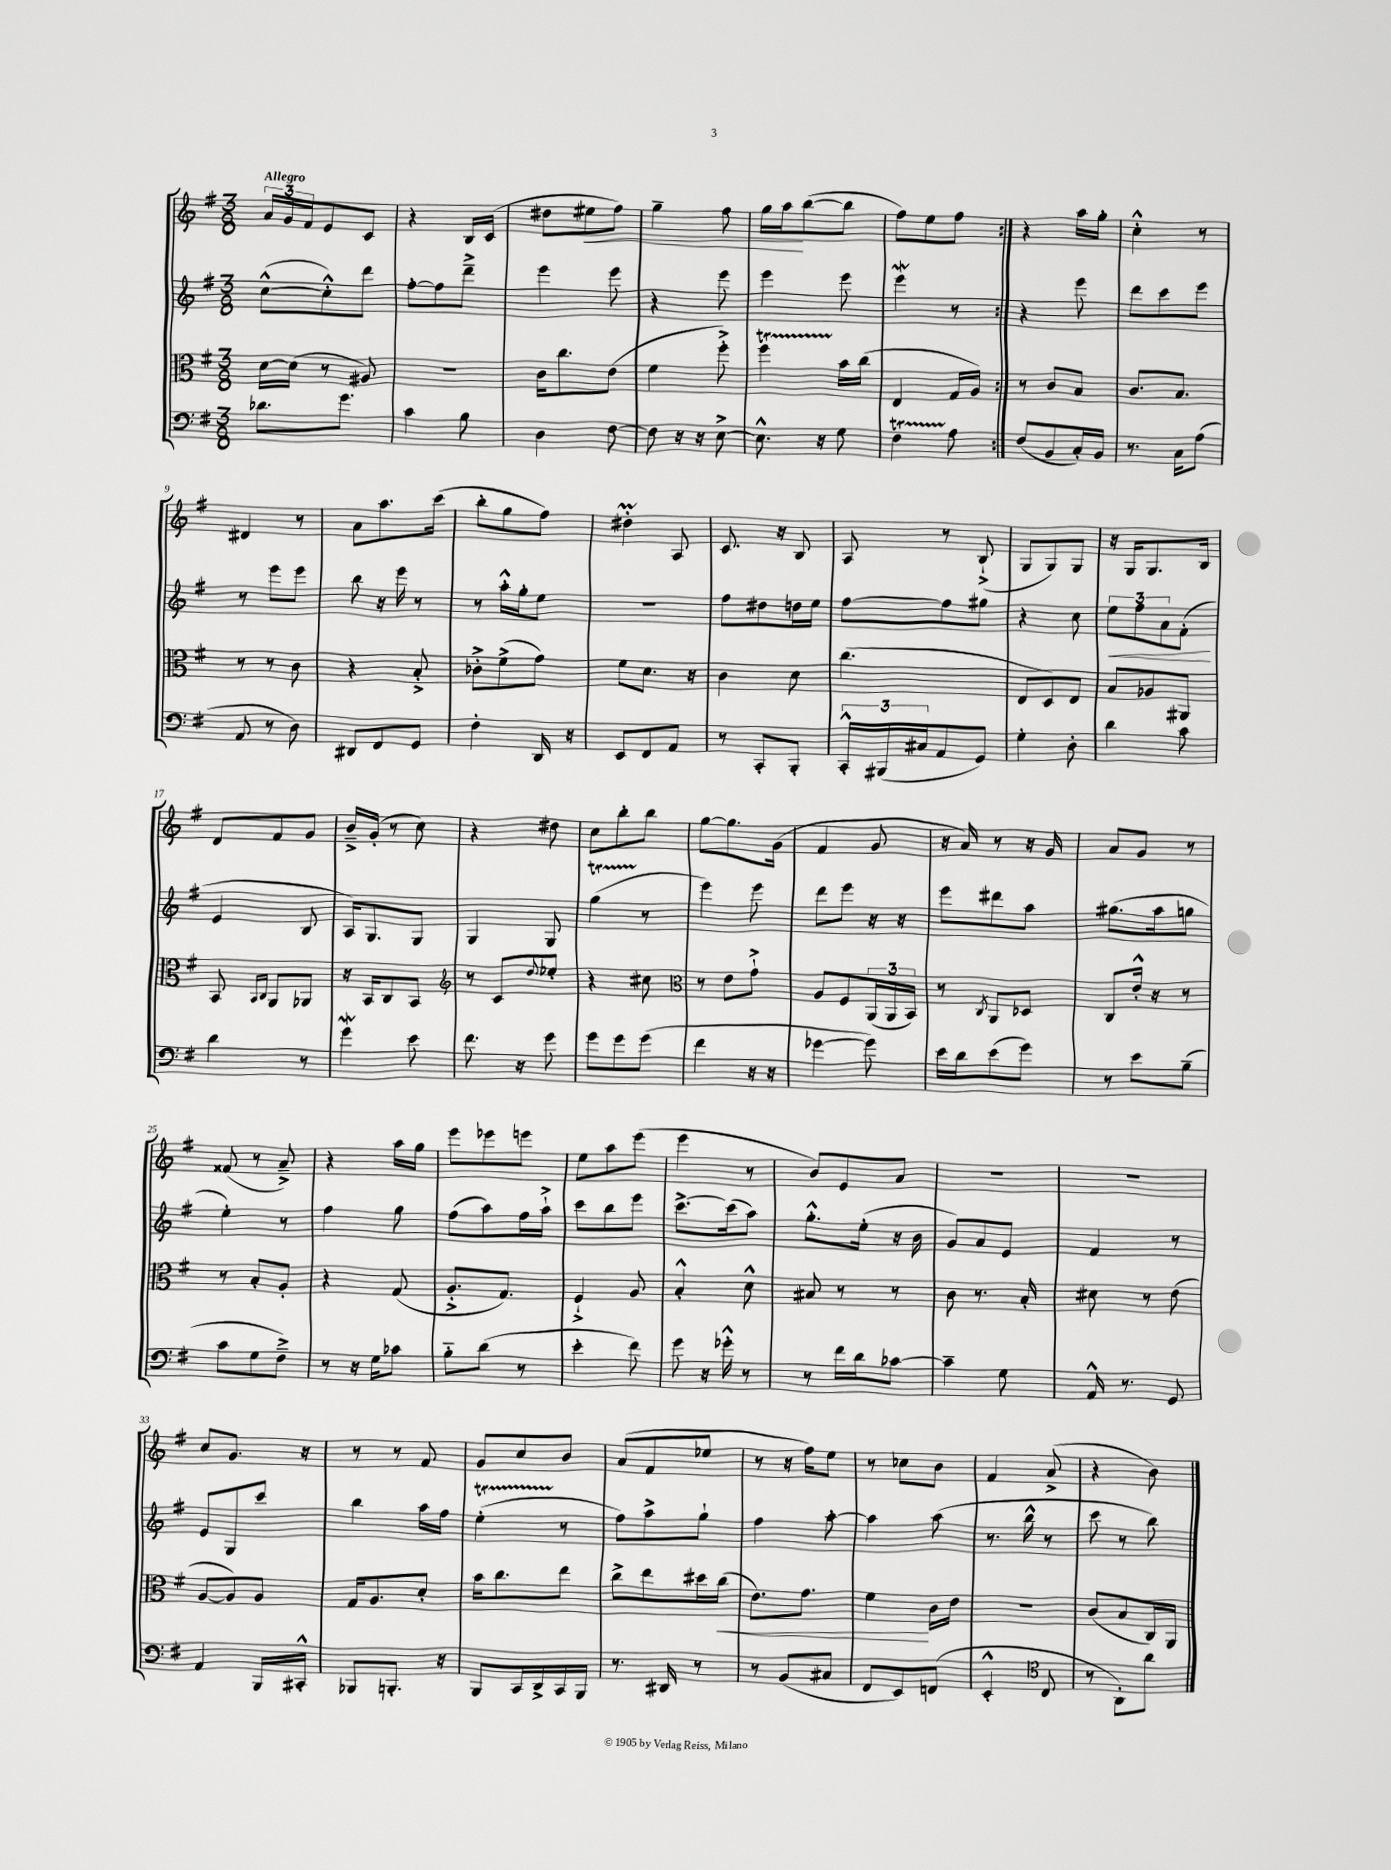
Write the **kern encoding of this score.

**kern	**kern	**kern	**kern
*staff4	*staff3	*staff2	*staff1
*clefF4	*clefC3	*clefG2	*clefG2
*k[f#]	*k[f#]	*k[f#]	*k[f#]
*M3/8	*M3/8	*M3/8	*M3/8
8.d-\L	[16d\LL	([8cc^^\L	24a/LL
.	.	.	24g/
.	(16d\]JJ	.	.
.	.	.	24f#/J
.	8r	8cc'^^\])	8e/
8.g\J	.	.	.
.	8A#/)	8ddd\J	8c/J
=	=	=	=
4c\	4.r	[8ff#'\L	4r
.	.	8ff#\]	.
8B\	.	8ddd~^\J	16B/LL
.	.	.	(16c/JJ
=	=	=	=
4D\	16c\LK	4eee\	8dd#\L
.	8.cc\	.	.
.	.	.	8ee#\
[8F#\	(8e\J	8eee\	8ff#\J)
=	=	=	=
8F#\]	4f#\	4r	4gg~\
16r	.	.	.
16r	.	.	.
[8E^\	8ff#'^\)	8eee\	8ff#\
=	=	=	=
8.E^^\]	4ff#\	4eee\	16gg\LL
.	.	.	16aa\J
.	.	.	([8bb\
16r	.	.	.
8G\	16b\LL	8eee\	8bb\]J
.	(16cc\JJ	.	.
=	=	=	=
4F#\	4E/	4eee\	8ff#\L)
.	.	.	8ee\
8A\	16G/LL	8r	8ff#\J
.	16A/JJ)	.	.
=:|!	=:|!	=:|!	=:|!
(8F#/L	8r	4r	4r
8BB/	8c/L	.	.
16C'/L)	8B/J	8eee\	16aa\LL
16BB/JJ	.	.	16gg'\JJ
=	=	=	=
8.r	8.c/L	8ddd\L	4cc'^^\
.	.	8ccc\	.
16C\LK	8.B/J	.	.
(8A\J	.	8eee\J	8r
=	=	=	=
8AA/	8r	8r	4d#/
8r	8r	8eee\L	.
8D\)	8c\	8eee\J	8r
=	=	=	=
8DD#/L	4r	8bb\	8a\L
8FF#/	.	16r	8.aa\
.	.	16eee\	.
8GG/J	8B'^/	8r	.
.	.	.	(16ccc\Jk
=	=	=	=
4F#'\	8c-'^\L	8r	8bb'\L
.	(8f#^\	16aa'^^\LL	8gg\
.	.	16gg'\J	.
16DD/	8g\J)	8ee\J	8ff#\J)
16r	.	.	.
=	=	=	=
8EE/L	8f#\L	4.r	4dd#'\
8FF#/	8.d\J	.	.
8AA/J	.	.	8A/
.	16r	.	.
=	=	=	=
8r	4c\	8ff#\L	8.c/
8CC'/L	.	8dd#\	.
.	.	.	16r
8BBB'/J	8d\	16dd\L	8B/
.	.	16ee\JJ	.
=	=	=	=
24CC'^^/LL	(4.cc\	[8ff#\L	8A/
(24BBB#/	.	.	.
24C#/J	.	.	.
8AA/	.	8ff#\]	8r
8GG/J)	.	8gg#\J	(8B`^/
=	=	=	=
4G'\	8E/L	4r	8G/L
.	8D/)	.	8G/)
8D'\	8E/J	8cc\	8G/J
=	=	=	=
4d\	8B/L	12ee\L	16r
.	.	.	16G/LK
.	.	12ff#\	.
.	8A-/	.	8.G/
.	.	12a\	.
8c\	8AA#/J	(8f#'\J	.
.	.	.	16B/Jk
=	=	=	=
4d\	8BB/	4e/	8d/L
.	16qqBB/LL	.	.
.	16qqC/JJ	.	.
.	8AA/L	.	8f#/
8r	8AA-/J	8B/	8g/J
=	=	=	=
4g\	16r	16A/LK)	16b~^/LL
.	16BB/LK	8.G/	(16g'/JJ
.	8C/	.	8r
8e\	8BB/J	8G/J	8cc\)
=	=	=	=
*	*clefG2	*	*
8.f#\	8r	4G/	4r
.	8c/L	.	.
16r	.	.	.
.	8qqdd/	.	.
8g\	8ee-'/J	8G/	8dd#\
=	=	=	=
8g\L	4r	(4gg\	8cc\L
8g\	.	.	8bb'\
(8g\J	8cc#\	8r	8bb\J
=	=	=	=
*	*clefC3	*	*
4f#\	8r	4eee\)	[8gg\L
.	8e\L	.	8.gg\]
16r	8g`^\J	8eee\	.
16r	.	.	(16g\Jk
=	=	=	=
[4g-\	8A/L	8ddd\L	4f#/
.	8F#/	8eee\J	.
8g-\])	(24AA/L	16r	8g/
.	24AA/	.	.
.	.	16r	.
.	24BB/JJ)	.	.
=	=	=	=
16e\LL	8r	8eee\L	16r
16d\J	.	.	16a/)
.	8qC/	.	.
(8e\	8AA/L	8ddd#\	8r
8g\J)	8D-/J	8aa\J	16r
.	.	.	16g/
=	=	=	=
8r	8C/L	(8.gg#\L	8a/L
8e\L	16e'^^/Jk	.	8g/J
.	16r	16aa\k	.
(8B~\J	8r	8gg\J	8r
=	=	=	=
8c\L	8r	4ee'\)	(8f##/
8G\	8B'/L	.	8r
8F#~^\J)	8A'/J	8r	8a~^/)
=	=	=	=
8r	4r	4ff#\	4r
16r	.	.	.
16G\LK	.	.	.
8c-\J	(8G/	8gg\	16aa\LL
.	.	.	16gg\JJ
=	=	=	=
8B'~\L	8.A'^/L	(8ff#\L	8eee\L
(8d\J	.	8aa\)	8eee-\
.	8.G/J)	.	.
8r	.	16ff#\L	8eee\J
.	.	16aa`^\JJ	.
=	=	=	=
4e'\	4F#`^/	8ccc\L	8ee\L
.	.	8bb\	8aa\
8f#\)	8A/	8eee\J	(8eee\J
=	=	=	=
8g\	4B'^^/	[8.ccc^\L	4eee\
16r	.	.	.
16g-'^^\	.	(16ccc\]k	.
8r	8d^^\	8aa\J)	8r
=	=	=	=
8r	8B#/	8.gg'^^\L	8b/L)
16f#\LL	8r	.	8e/
16d\J	.	(16ee'\Jk	.
[8c-\J	8r	16r	8a/J
.	.	16b\	.
=	=	=	=
4c-~\]	8c\	8g/L)	4.r
.	8.r	8a/	.
8G\	.	8e/J	.
.	16B'/	.	.
=	=	=	=
16AA^^/	8d#\	4f#/	4.r
8.r	.	.	.
.	8r	.	.
8GG/	(8e\	8r	.
=	=	=	=
4AA/	[8A/L	8e/L	8cc/L
.	8A/])	8G/	8.g/J
16BBB/LL	8A/J	8ccc/J	.
16CC#'^^/JJ	.	.	16r
=	=	=	=
8BBB-/L	16G/LK	4bb\	8r
.	8.A/	.	.
8.BBB'/J	.	.	8r
.	8d'/J	16aa\LL	8f#/
16r	.	16ff#\JJ	.
=	=	=	=
8BBB/L	16b\LK	(4ee'\	8g/L
.	8.cc\	.	.
16CC/L	.	.	8cc/
16DD^/	.	.	.
16CC/	8ee\J	8r	8b/J
16BBB/JJ	.	.	.
=	=	=	=
8.r	8cc^\L	8ff#\L)	(8a/L
.	8ee\	8aa^\	8f#/
16DD#/	.	.	.
8r	16dd#\L	8gg`\J	8ee-/J
.	(16cc\JJ	.	.
=	=	=	=
8r	8.e\L)	4ff#\	8r
(8BB/L	.	.	16r
.	8.g\J	.	16ff#\LK)
8C#/J	.	[8aa'\	8ee\J
=	=	=	=
8FF#/L	4f#\	4aa\]	8r
8EE/)	.	.	8cc-\L
(8FF/J	16c\LL	(8aa\	8b\J
.	16e\JJ	.	.
=	=	=	=
4EE'^^/	4.r	8.r	4f#/
.	.	16bb^^\	.
*clefC4	*	*	*
8C/	.	8r	(8a^/
=	=	=	=
8r	(8c/L	8ccc\	4r
8AA'\L)	8B/	8r	.
8a\J	16C/L)	8bb\)	8b\)
.	16AA/JJ	.	.
==	==	==	==
*-	*-	*-	*-
